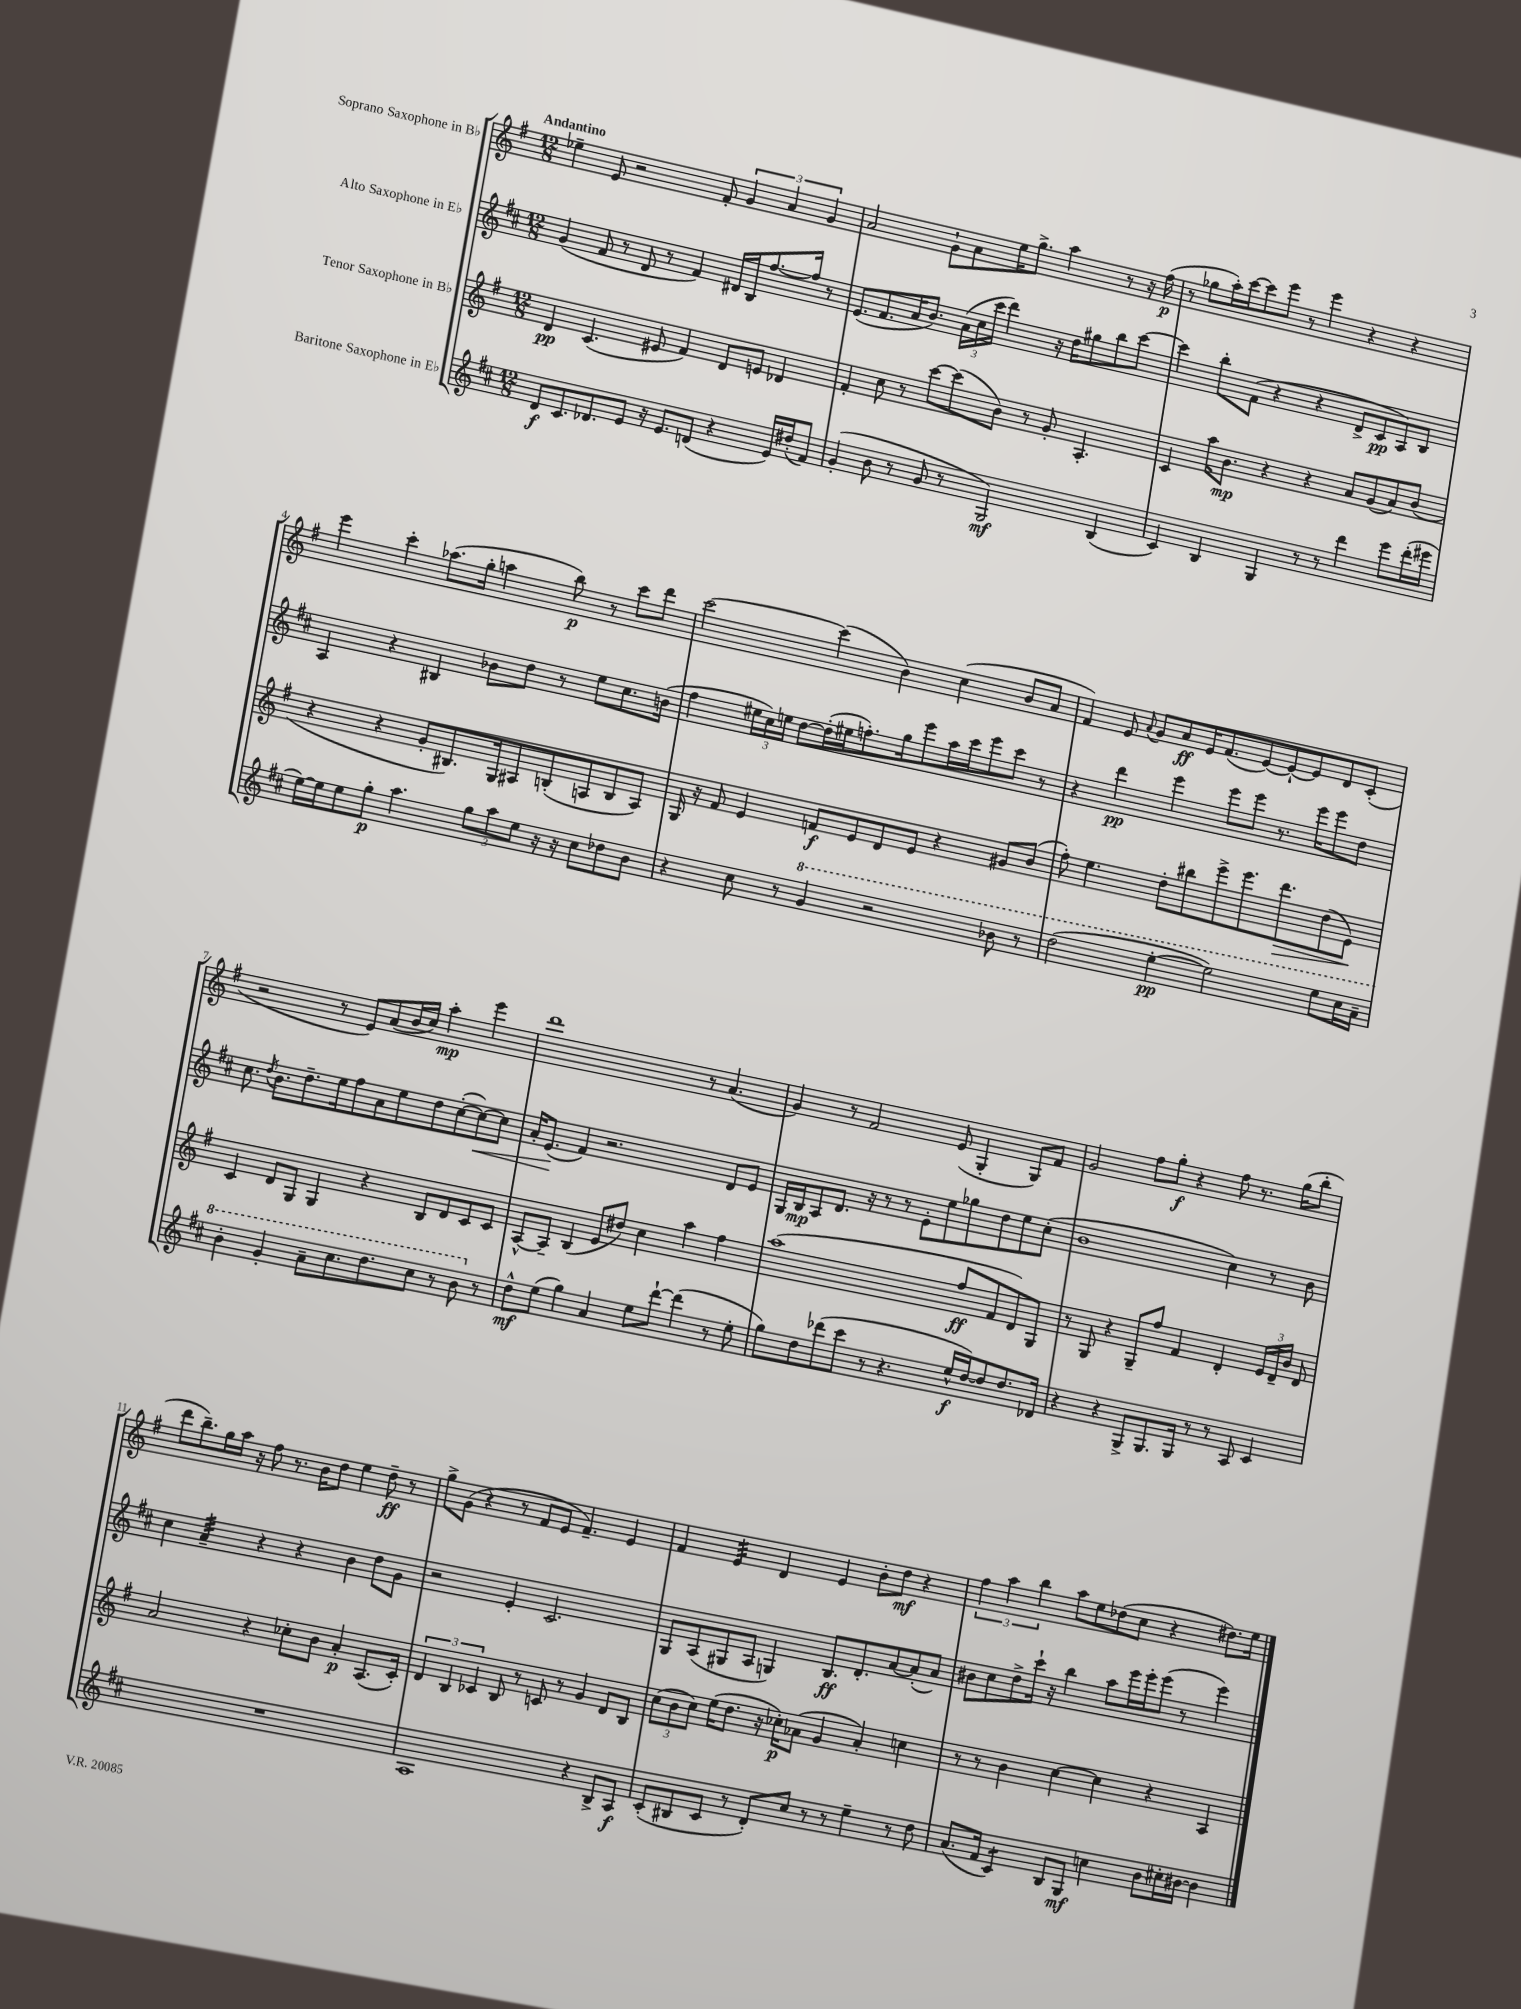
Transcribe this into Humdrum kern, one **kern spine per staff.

**kern	**kern	**kern	**kern
*staff4	*staff3	*staff2	*staff1
*clefG2	*clefG2	*clefG2	*clefG2
*k[f#c#]	*k[f#]	*k[f#c#]	*k[f#]
*M12/8	*M12/8	*M12/8	*M12/8
8d	4d	(4g	4ee-~
8.c#	.	.	.
.	(4.c	8f#	8e
8.d-	.	.	.
.	.	8r	2r
8e	.	8d	.
16r	8e#	8r	.
8.e	.	.	.
.	4f#)	4f#)	.
(8d	.	.	8f#'
4r	8d	16d#	6g
.	.	16B	.
.	8e	[8.ff#	.
.	.	.	6a
16e)	4d-	.	.
(16dd#'	.	16ff#]	.
.	.	.	6g
8f#)	.	8r	.
=	=	=	=
(4g'	4f#'	(8.e	2a
.	.	8.f#	.
8b	8cc	.	.
8r	8r	16a	.
.	.	8.b)	.
8g	[8ccc	.	8g`
8r	(8ccc]	(24a	8a
.	.	24cc#	.
.	.	24ccc#	.
2G)	8b)	4ddd)	16ee
.	.	.	8.gg^
.	8r	.	.
.	8g'	16r	4aa
.	.	16dd	.
.	4.A'	8gg#	.
(4B	.	8bb	8r
.	.	[8ccc#	16r
.	.	.	(16ff#
=	=	=	=
4c#)	4c	4ccc#]	8r
.	.	.	8gg-
4B	16aa	8bb'	16aa')
.	8.b	.	[16ccc
.	.	(8f#	8ccc]
4G	4r	4r	8eee
.	.	.	8r
8r	4r	4r	4eee
8r	.	.	.
4ddd	8a	8d^	4r
.	(8g	8c#	.
8eee	8a)	8A)	4r
(16ddd'	(8b	8B	.
16eee#	.	.	.
=	=	=	=
[16ee)	4r	4A	4eee
16ee]	.	.	.
8ee	.	.	.
8gg'	4r	4r	4ccc'
4.aa	.	.	.
.	8g'	4B#	(8.aa-
.	8.B#)	.	.
.	.	.	16gg'
12gg	.	8b-	4aa
.	16G	.	.
12aa	.	.	.
.	8A#	8dd	.
12ee	.	.	.
16r	(8B'	8r	8bb)
16r	.	.	.
8cc#	8A	8ee	8r
8dd-	8B	8.cc#	8ccc
8b	8A)	.	8ddd
.	.	(16b	.
=	=	=	=
4r	16G	4ff#	[2ccc
.	16r	.	.
.	8f#	.	.
8cc#	4e	24ee#	.
.	.	24cc#)	.
.	.	24ee	.
8r	.	[8dd	.
4gg	8f	(16dd']	(4ccc]
.	.	16ee#	.
.	8e	8.ff')	.
2r	8d	.	4b)
.	.	16gg	.
.	8e	8eee	.
.	4r	16aa	(4cc
.	.	16ccc#	.
.	.	8eee	.
8bb-	8g#	8ccc#	8b
8r	(8b	8r	8a
=	=	=	=
(2ddd	8ff#')	4r	4f#)
.	4.ee	.	.
.	.	4ddd	8e
.	.	.	8qqa
.	.	.	8g
[4eee'	8dd'	4eee	8a
.	8bb#	.	16e
.	.	.	(8.f#
2eee])	8eee^	8eee	.
.	8.eee	8eee	[8e)
.	.	8.r	8e`_
.	8.ddd	.	.
.	.	.	8e]
.	.	16eee	.
8eee	(8dd	8eee	8d
16ccc#	8e)	8dd	(8c'
16aa~	.	.	.
=	=	=	=
4bb'	4c	8.cc#	2r
.	.	8qdd	.
.	.	8.b	.
4gg'	8d	.	.
.	8G	8.dd~	.
8aa~	4G	.	8r
.	.	16ee	.
8.ccc#	.	8ff#	8e)
.	4r	8a	(8a
8.ddd	.	.	.
.	.	8ee	16b
.	.	.	16cc)
8ccc#	8B	8dd	4aa'
8r	8d	([8cc#'	.
8bb	8c	8cc#_)	4eee
8r	8c	8cc#]	.
=	=	=	=
8dd^^	[8A^^	16a'	1ddd
.	.	(8.e	.
(8ee	8A~]	.	.
4gg)	(4B	4f#)	.
4a	8e	2.r	.
.	8dd#)	.	.
8ee	4cc	.	.
[8ddd`	.	.	.
(4ddd]	4aa	.	8r
.	.	.	(4.a
8r	4ff#	8d	.
8ee'	.	8e	.
=	=	=	=
8gg)	(1aa	16G	4g)
.	.	16B	.
8dd	.	8A	.
(8ddd-	.	8.d	8r
8ccc#	.	.	2f#
.	.	16r	.
8r	.	8r	.
4.r	.	8r	.
.	.	8e'	.
.	.	8ee	(8e
16ee^^	8ff#	8gg-	4G'
[16dd)	.	.	.
8dd]	8f#	8dd	.
8.dd	8d)	8ee	8G)
.	8G	(8cc#'	8f#
16d-	.	.	.
=	=	=	=
4r	8r	1b	2g
.	8G	.	.
4r	4r	.	.
8G^	8G~	.	8ff#
8.G	8ff#	.	8gg'
.	4f#	.	4r
16G	.	.	.
8r	.	.	.
8r	4d'	4cc#)	8ff#
8A	.	.	8.r
4c#	24e	8r	.
.	24d~	.	.
.	.	.	(16gg
.	24b	.	.
.	8d	8b	8bb'
=	=	=	=
1.r	2a	4cc#	8ddd
.	.	.	8.bb~)
.	.	4a~	.
.	.	.	16gg
.	.	.	16aa
.	.	.	16r
.	4r	4r	8ff#
.	.	.	8.r
.	8cc-'	4r	.
.	.	.	16b
.	8b	.	8dd
.	4a'	4b	4ee
.	(8.A	8dd	8dd~
.	.	8g	8r
.	16c')	.	.
=	=	=	=
1A	6d	2r	8gg^
.	.	.	(8g
.	6B	.	.
.	.	.	4r
.	6c-	.	.
.	8B	4e'	8r
.	8r	.	8f#
.	8c	2.c#	8e
.	8r	.	4.f#~)
4r	4g	.	.
8B^	8d	.	4e
8A	8B	.	.
=	=	=	=
(8c#'	(12cc	8G	4f#
.	12b	.	.
8B#	.	(8A	.
.	12cc)	.	.
8c#	(16ee	8G#	4e
.	8.dd	.	.
8r	.	8A	.
8d')	16r	4G)	4d
.	16cc-')	.	.
8cc#	(8a-	.	.
8r	4g	8.B	4e
8r	.	.	.
.	.	8.d'	.
4ee~	4a-')	.	8b'
.	.	[8a	8dd
8r	4cc	(8a']	4r
8dd	.	8a)	.
=	=	=	=
(8.a	8r	8b#	6ff#
.	8r	8cc#	.
.	.	.	6aa
16f#	.	.	.
4c#)	4b	8dd^	.
.	.	.	6bb
.	.	16ccc#`	.
.	.	16r	.
8B	[4cc	4bb	8aa
8G	.	.	8ee
4cc	4cc]	8aa	(8dd-
.	.	16eee	8cc
.	.	16eee'	.
8b	4r	(8eee	4r
16cc#'	.	8r	.
[16b#	.	.	.
4b#]	4A	4eee)	8.dd#)
.	.	.	16ee
==	==	==	==
*-	*-	*-	*-
